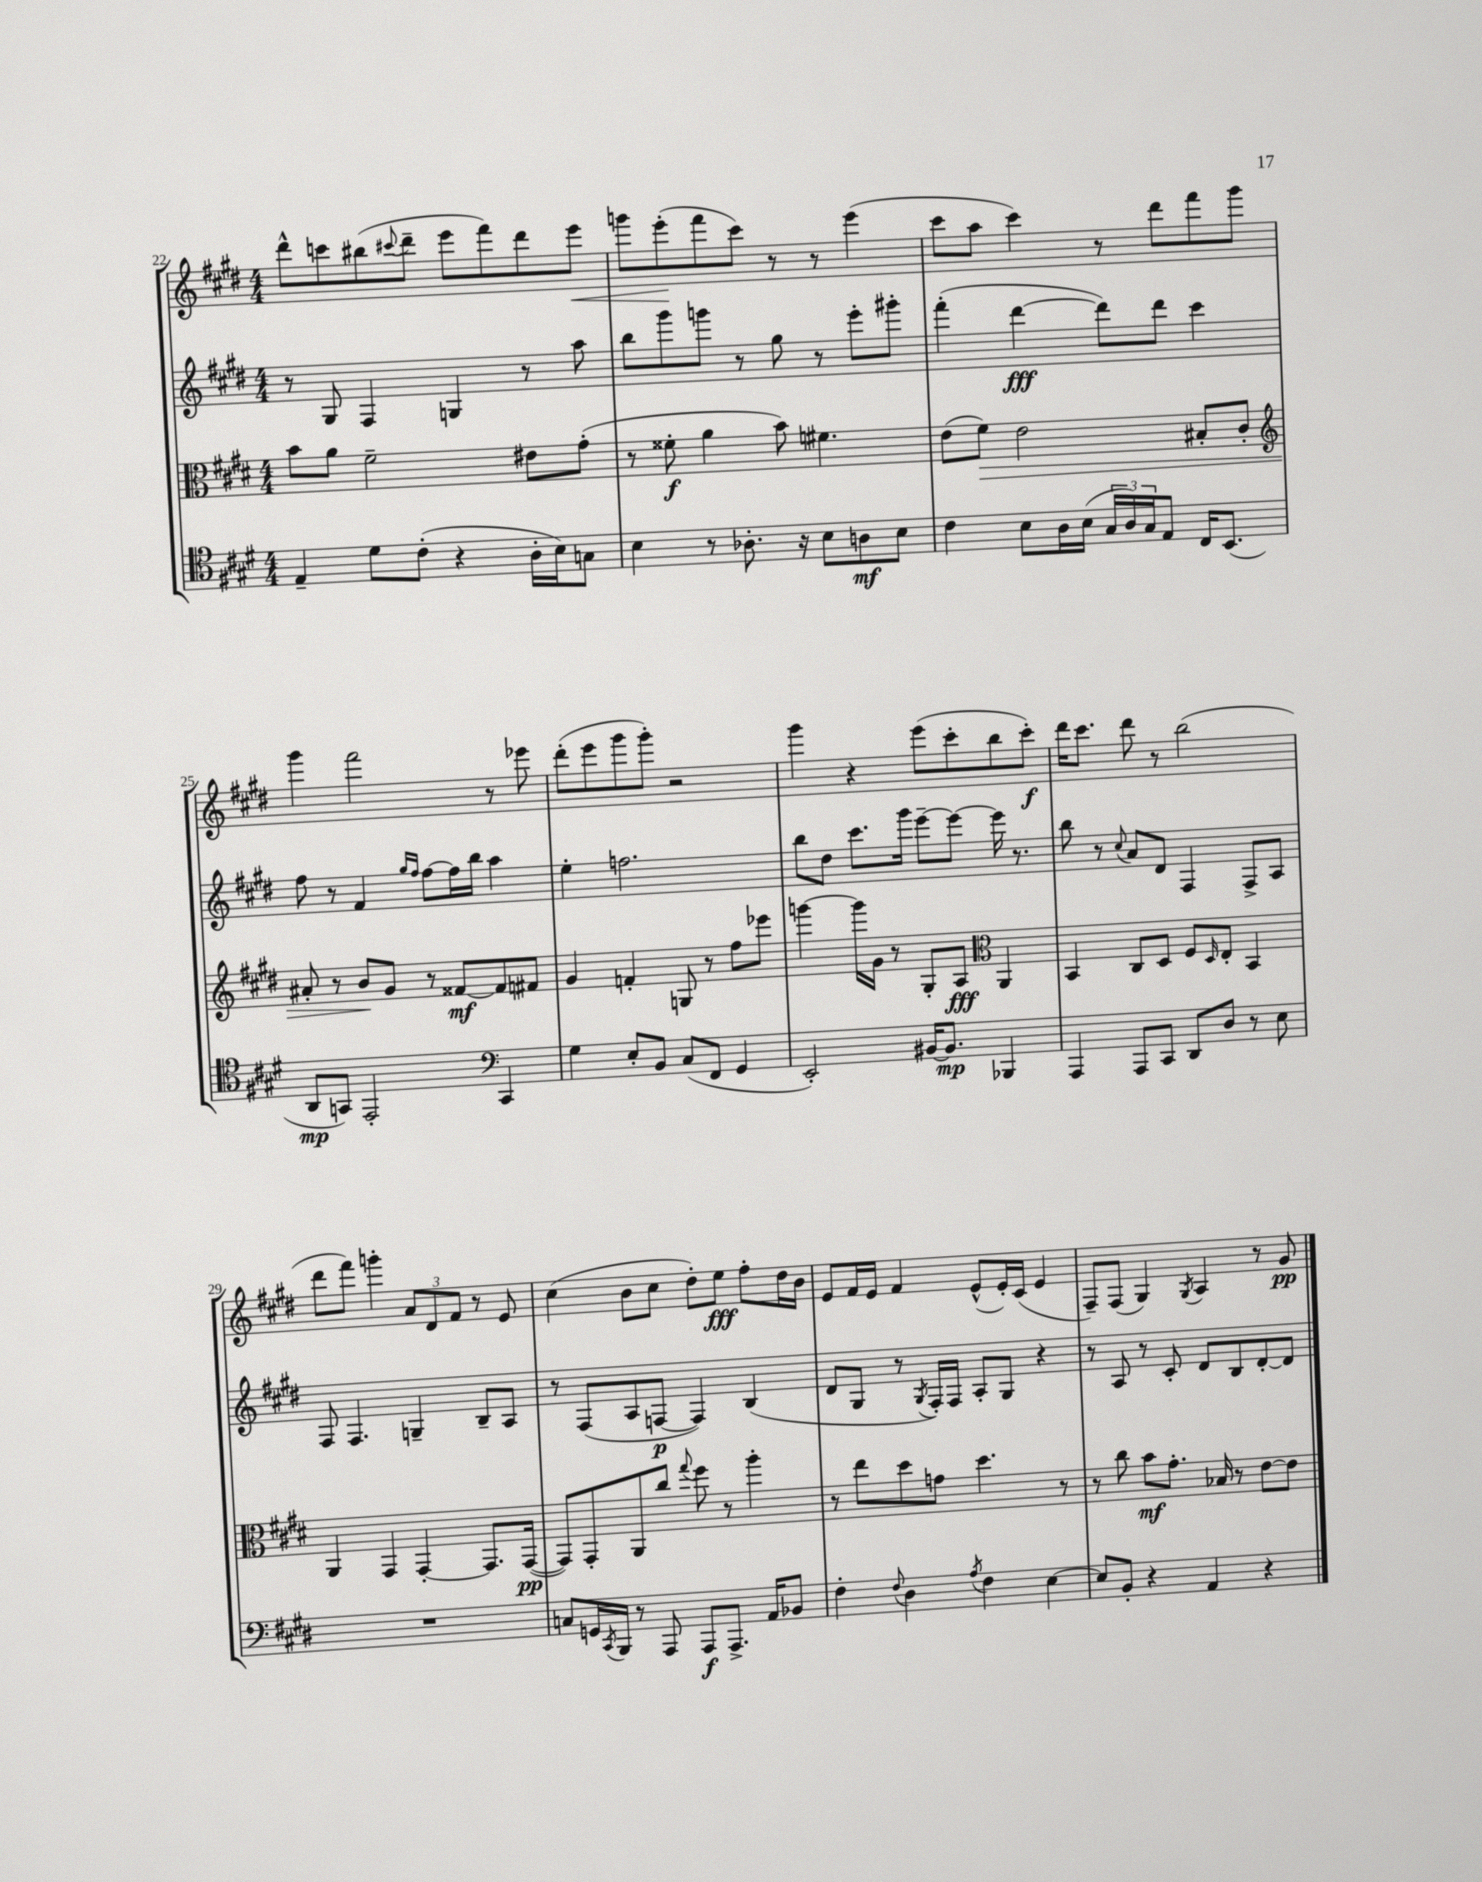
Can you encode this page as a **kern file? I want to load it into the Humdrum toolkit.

**kern	**kern	**kern	**kern
*staff4	*staff3	*staff2	*staff1
*clefC4	*clefC3	*clefG2	*clefG2
*k[f#c#g#d#]	*k[f#c#g#d#]	*k[f#c#g#d#]	*k[f#c#g#d#]
*M4/4	*M4/4	*M4/4	*M4/4
4E~/	8b\L	8r	8ddd#^^\L
.	8a\J	8G#/	8ccc\
8d#\L	2f#~\	4F#/	(8bb#\
.	.	.	8qqccc#/
(8c#'\J	.	.	8ddd#~\J
4r	.	4G/	8eee\L
.	.	.	8fff#\)
16A'\LL	8e#\L	8r	8ddd#\
16B\J)	.	.	.
8G\J	(8g#'\J	8aa\	8eee\J
=	=	=	=
4B\	8r	8bb\L	8ggg\L
.	8f##'\	8ggg#\	(8eee'\
8r	4a\	8ggg\J	8fff#\
8.A-'\	.	8r	8ccc#\J)
.	8b\)	8gg#\	8r
16r	.	.	.
8B\L	4.f#\	8r	8r
8A\	.	8eee'\L	(4eee\
8B\J	.	8ggg#'\J	.
=	=	=	=
4c#\	(8e\L	(4fff#'\	8ccc#\L
.	8f#\J)	.	8aa\J
8B\L	2e\	[4ddd#\	4ccc#\)
16A\L	.	.	.
(16B\JJ	.	.	.
24G#/LL	.	8ddd#\]L)	8r
24A/)	.	.	.
24G#/J	.	.	.
8E/J	.	8ddd#\J	8ddd#\L
16C#/LK	8B#'/L	4ccc#\	8fff#\
(8.BB/J	.	.	.
.	8c#'/J	.	8ggg#\J
=	=	=	=
*	*clefG2	*	*
8AA/L	8a#'/	8ff#\	4ggg#\
8GG/J)	8r	8r	.
2EE'/	8b/L	4f#/	2fff#\
.	8g#/J	.	.
.	.	16qqgg#/LL	.
.	.	16qqff#/JJ	.
.	8r	[8ff#\L	.
.	[8f##/L	16ff#\]L	.
.	.	16bb\JJ	.
*clefF4	*	*	*
4CC#/	8f##/]	4aa\	8r
.	8f#/J	.	8eee-\
=	=	=	=
4G#\	4g#/	4ee'\	(8ddd#'\L
.	.	.	8eee\
8E'/L	4f'/	2.ff\	8ggg#\
8BB/J	.	.	8ggg#'\J)
(8C#/L	8G/	.	2r
8FF#/J	8r	.	.
4GG#/	8ff#\L	.	.
.	8eee-\J	.	.
=	=	=	=
2EE'/)	[4ggg\	8bb\L	4ggg#\
.	.	8dd#\J	.
.	16ggg\]LL	8.ccc#\L	4r
.	16g#\JJ	.	.
.	8r	.	.
.	.	16ggg#\Jk	.
[16BB#/LK	8G#'/L	[8eee~\L	(8eee\L
8.BB#/]J	.	.	.
.	8A/J	8eee\_J	8ccc#'\
*	*clefC3	*	*
4BBB-/	4AA/	16eee\]	8bb\
.	.	8.r	.
.	.	.	8ccc#'\J)
=	=	=	=
4AAA/	4BB/	8bb\	16ddd#\LK
.	.	.	8.ccc#\J
.	.	8r	.
.	.	8qqcc#/	.
8AAA/L	8C#/L	8a/L	8ddd#\
8CC#/J	8D#/J	8d#/J	8r
8DD#/L	8F#/L	4F#/	(2bb\
.	16qqD#/	.	.
8D#/J	8E'/J	.	.
8r	4BB/	8F#^/L	.
8E\	.	8A/J	.
=	=	=	=
1r	4AA/	8F#/	8ddd#\L
.	.	4.F#/	8fff#\J)
.	4GG#/	.	4ggg'\
.	[4GG#'/	4G~/	12a/L
.	.	.	12d#/
.	.	.	12f#/J
.	8.GG#/]L	8B~/L	8r
.	.	8A/J	8e/
.	([16GG#/Jk	.	.
=	=	=	=
8C/L	8GG#/]L)	8r	(4cc#\
16GG/L	8GG#'/	(8F#/L	.
8qCC#/	.	.	.
16BBB/JJ	.	.	.
8r	8AA/	8A/	8b\L
8AAA/	8cc#/J	[8F/J	8cc#\J
.	8qqgg#/	.	.
8AAA/L	8ff#\	4F/])	8dd#'\L)
8.AAA^/J	8r	.	8ee\J
.	4aa'\	(4B/	8ff#'\L
16AA/LK	.	.	.
8BB-/J	.	.	16dd#\L
.	.	.	16b\JJ
=	=	=	=
4F#'\	8r	8d#/L	8e/L
.	8ee\L	8G#/J	16f#/L
.	.	.	16e/JJ
8qqF#/	.	.	.
4D#\	8dd#\	8r	4f#/
.	.	8qG#/	.
.	8g\J	16F#'/LL)	.
.	.	16F#/JJ	.
8qA/	.	.	.
4F#\	4.dd#\	8A'/L	(8e^^/L
.	.	8G#/J	16e'/L)
.	.	.	(16c#/JJ
[4E\	.	4r	4e/
.	8r	.	.
=	=	=	=
8E/]L	8r	8r	8F#~/L)
8BB'/J	8cc#\	8A/	(8F#/J
4r	8b\L	8r	4G#/)
.	8.g#'\J	8c#'/	.
.	.	.	8qG#/
4AA/	.	8d#/L	4A/
.	16B-/	.	.
.	8r	8B/	.
4r	[8e\L	[8d#'/	8r
.	8e\]J	8d#/]J	8g#/
==	==	==	==
*-	*-	*-	*-
